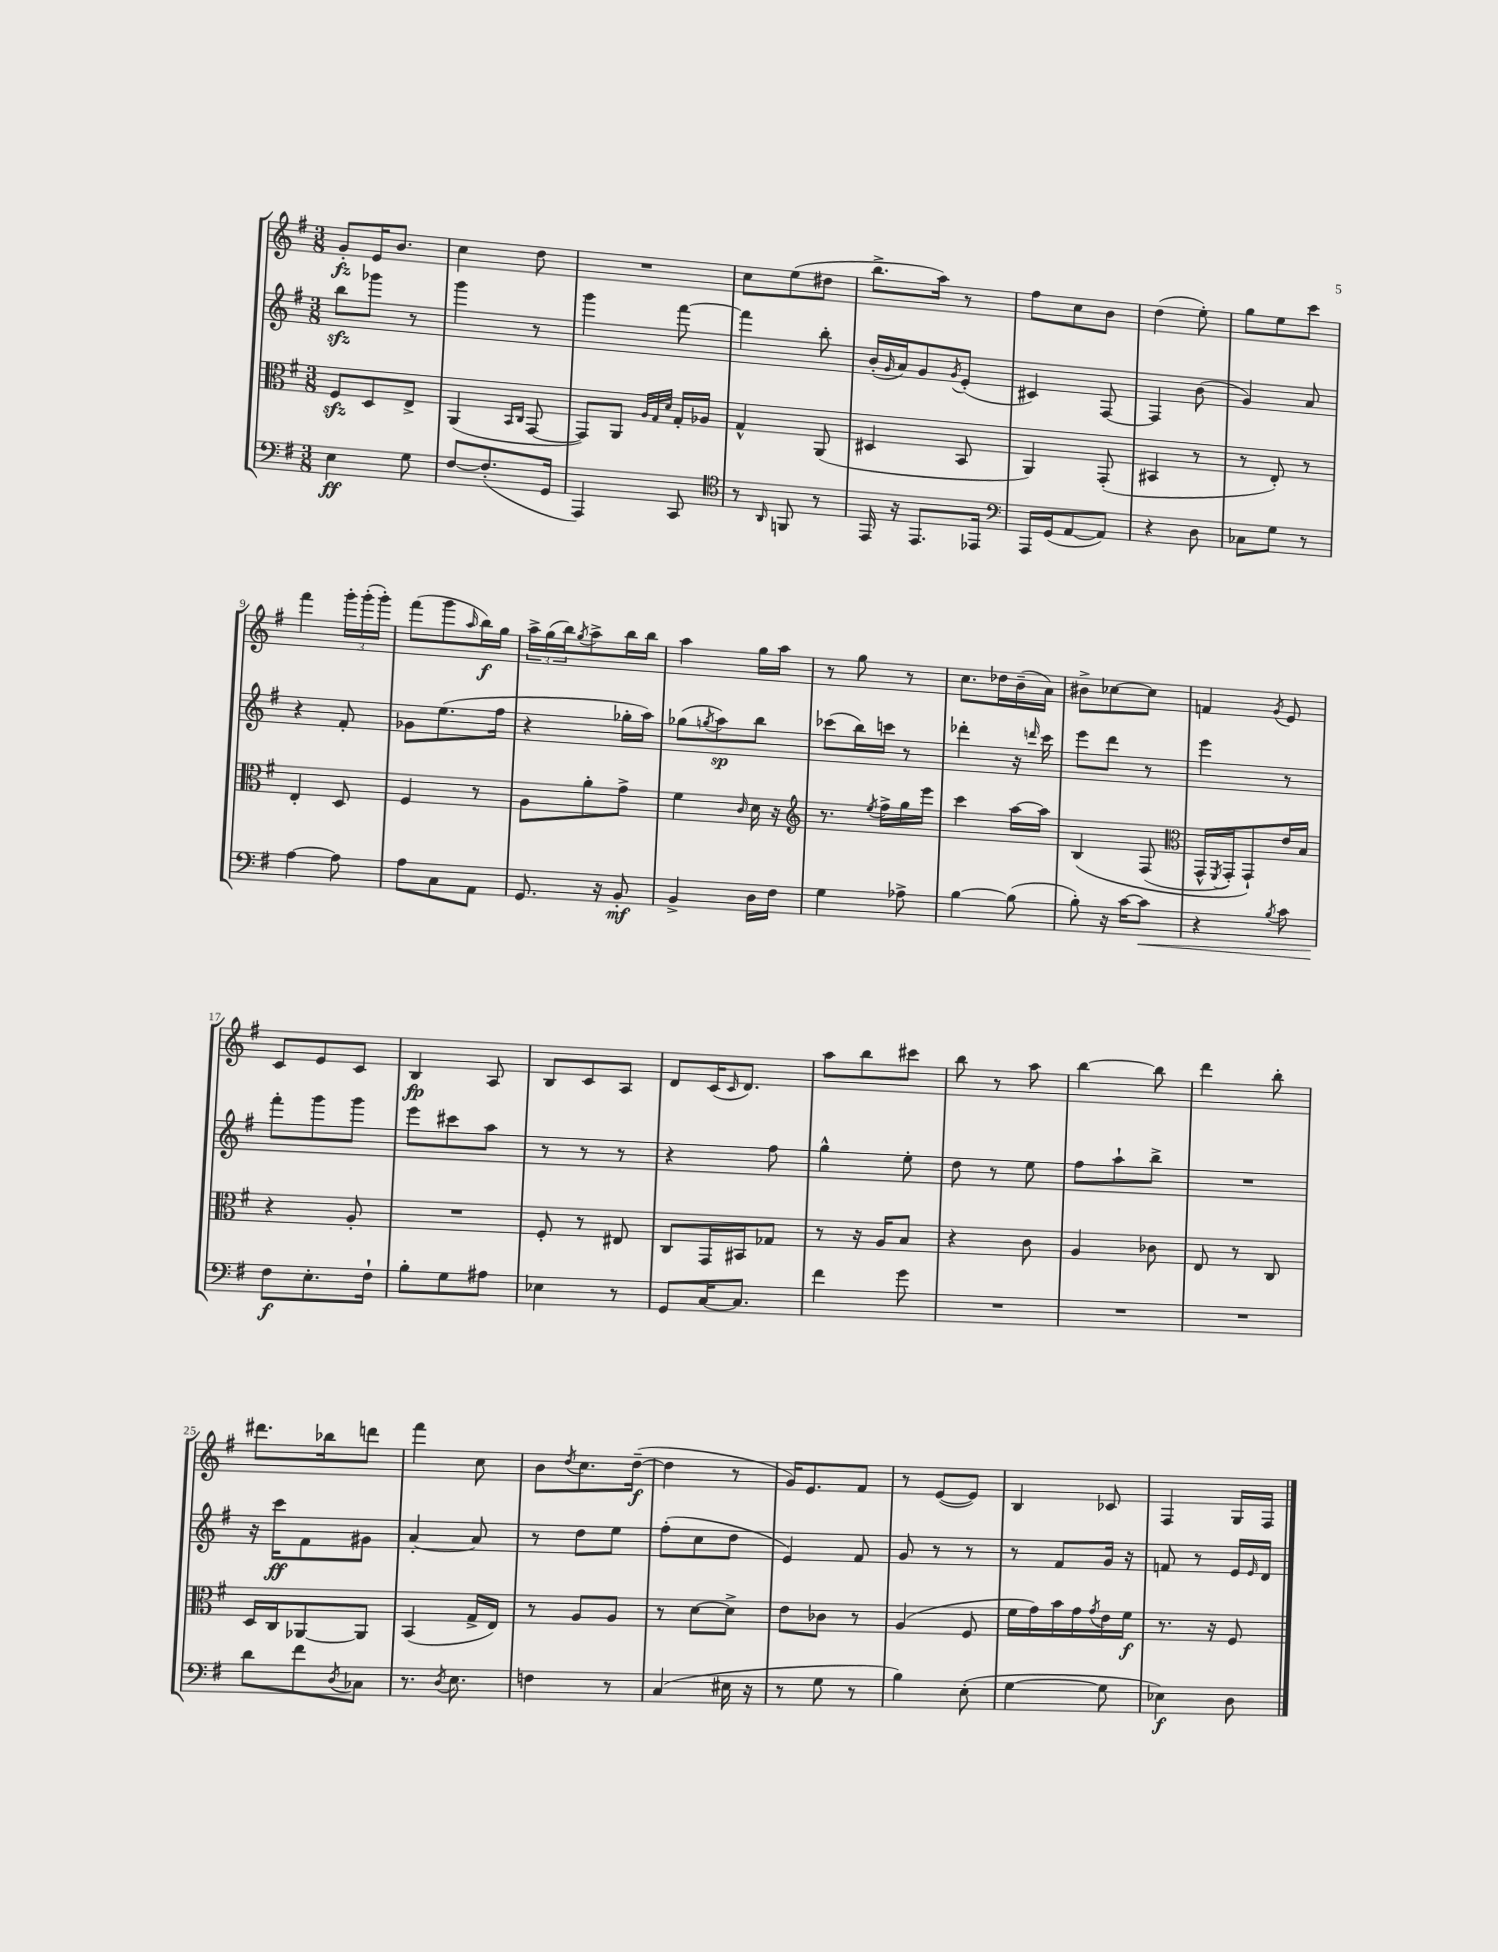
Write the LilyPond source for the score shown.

<<
\new StaffGroup <<
\new Staff = "s0" {
    \clef treble \key g \major \numericTimeSignature \time 3/8
    g'8-.\fz e'16 b'8. |
    c''4 d''8 |
    R4. |
    c''8 e''8( dis''8 |
    b''8.-> a''16) r8 |
    fis''8 c''8 b'8 |
    d''4( e''8-.) |
    g''8 e''8 c'''8 |
    fis'''4 \tuplet 3/2 { g'''16-. g'''16-.( g'''16-.) } |
    fis'''8( g'''8 \grace { a''16 } b''16\f) g''16 |
    \tuplet 3/2 { a''16-> g''16( b''16) } \acciaccatura { g''8 } a''8-> b''16 b''16 |
    a''4 g''16 a''16 |
    r8 g''8 r8 |
    c''8. des''16 b'16--( a'16) |
    bis'8-> ces''8~ ces''8 |
    f'4 \acciaccatura { g'8 } e'8 |
    c'8 e'8 c'8 |
    b4\fp a8 |
    b8 c'8 a8 |
    d'8 c'16( \grace { c'16 } d'8.) |
    a''8 b''8 cis'''8 |
    b''8 r8 a''8 |
    b''4~ b''8 |
    d'''4 b''8-. |
    dis'''8. bes''16 d'''8 |
    fis'''4 c''8 |
    b'8 \acciaccatura { d''8 } c''8. d''16~--\f( |
    d''4 r8 |
    g'16) e'8. fis'8 |
    r8 e'8~( e'8) |
    b4 ces'8 |
    fis4 g16 fis16 \bar "|." |
}
\new Staff = "s1" {
    \clef treble \key g \major \numericTimeSignature \time 3/8
    b''8\sfz ges'''8 r8 |
    g'''4 r8 |
    g'''4 fis'''8~ |
    fis'''4 b''8-. |
    b'16-.( \grace { g'16 } a'16) g'8 \acciaccatura { g'8 } e'8-.( |
    cis'4) fis8~ |
    fis4 b'8( |
    g'4) a'8 |
    r4 fis'8-. |
    ges'8 e''8.( fis''16 |
    r4 ges''16-. a''16) |
    ges''8( \acciaccatura { g''8 } a''8\sp) b''8 |
    ces'''8( b''16) c'''16 r8 |
    des'''4-. r16 \grace { d'''16 } c'''16 |
    e'''8 d'''8 r8 |
    e'''4 r8 |
    fis'''8-. g'''8 g'''8 |
    e'''8 cis'''8 a''8 |
    r8 r8 r8 |
    r4 fis''8 |
    g''4-^ e''8-. |
    d''8 r8 e''8 |
    fis''8 a''8-! b''8-> |
    R4. |
    r16 c'''16\ff fis'8 gis'8 |
    a'4~-. a'8 |
    r8 d''8 e''8 |
    fis''8-.( c''8 d''8 |
    e'4) fis'8 |
    g'8 r8 r8 |
    r8 fis'8 g'16 r16 |
    f'8 r8 e'16 \grace { e'16 } d'16 \bar "|." |
}
\new Staff = "s2" {
    \clef alto \key g \major \numericTimeSignature \time 3/8
    fis8\sfz d8 e8-> |
    a,4( \grace { b,16 c16 } g,8~ |
    g,8) a,8 \grace { a32 g32 d'32 } g16-. aes16 |
    g4-^ a,8( |
    dis4 b,8 |
    a,4) g,8-.( |
    bis,4 r8 |
    r8 e8-.) r8 |
    e4-. d8 |
    fis4 r8 |
    a8 a'8-. g'8-> |
    fis'4 \grace { c'16 } d'16 r16 |
    \clef treble r8. \acciaccatura { e''8 } fis''16-> g''16 e'''16 |
    c'''4 a''16~ a''16 |
    b4\( fis8( |
    \clef alto g,16-^ \acciaccatura { fis,8 } g,16-.) g,8-!\) e'16 b16 |
    r4 a8-. |
    R4. |
    fis8-. r8 eis8 |
    c8 g,16 bis,16 ges8 |
    r8 r16 a16 b8 |
    r4 c'8 |
    a4 ces'8 |
    e8 r8 c8 |
    d16 c16 aes,8~ aes,8 |
    b,4( g16-> e16) |
    r8 a8 a8 |
    r8 d'8~ d'8-> |
    e'8 ces'8 r8 |
    a4( fis8 |
    fis'16 g'16) b'16 g'16 \acciaccatura { g'8 } e'16 fis'16\f |
    r8. r16 fis8 \bar "|." |
}
\new Staff = "s3" {
    \clef bass \key g \major \numericTimeSignature \time 3/8
    e4\ff g8 |
    fis8~ fis8.-.( g,16 |
    a,,4) c,8 |
    \clef tenor r8 \grace { a,16 } f,8 r8 |
    e,16 r16 e,8. ees,16 |
    \clef bass a,,16 g,16( a,8~ a,8) |
    r4 d8 |
    ces8 g8 r8 |
    a4~ a8 |
    a8 c8 a,8 |
    g,8. r16 b,8-.\mf |
    b,4-> d16 fis16 |
    g4 aes8-> |
    b4~ b8( |
    b8-.) r16 c'16~ c'8\< |
    r4 \acciaccatura { b8 } c'8 |
    fis8\f\! e8.-. fis16-! |
    b8-. g8 ais8 |
    ees4 r8 |
    g,8 c16~ c8. |
    fis'4 g'8 |
    R4. |
    R4. |
    R4. |
    d'8 fis'8 \acciaccatura { d8 } ces8 |
    r8. \acciaccatura { d8 } e8. |
    f4 r8 |
    c4( eis16 r16 |
    r8 g8 r8 |
    b4) e8-.( |
    g4~ g8 |
    ees4\f) d8 \bar "|." |
}
>>
>>
